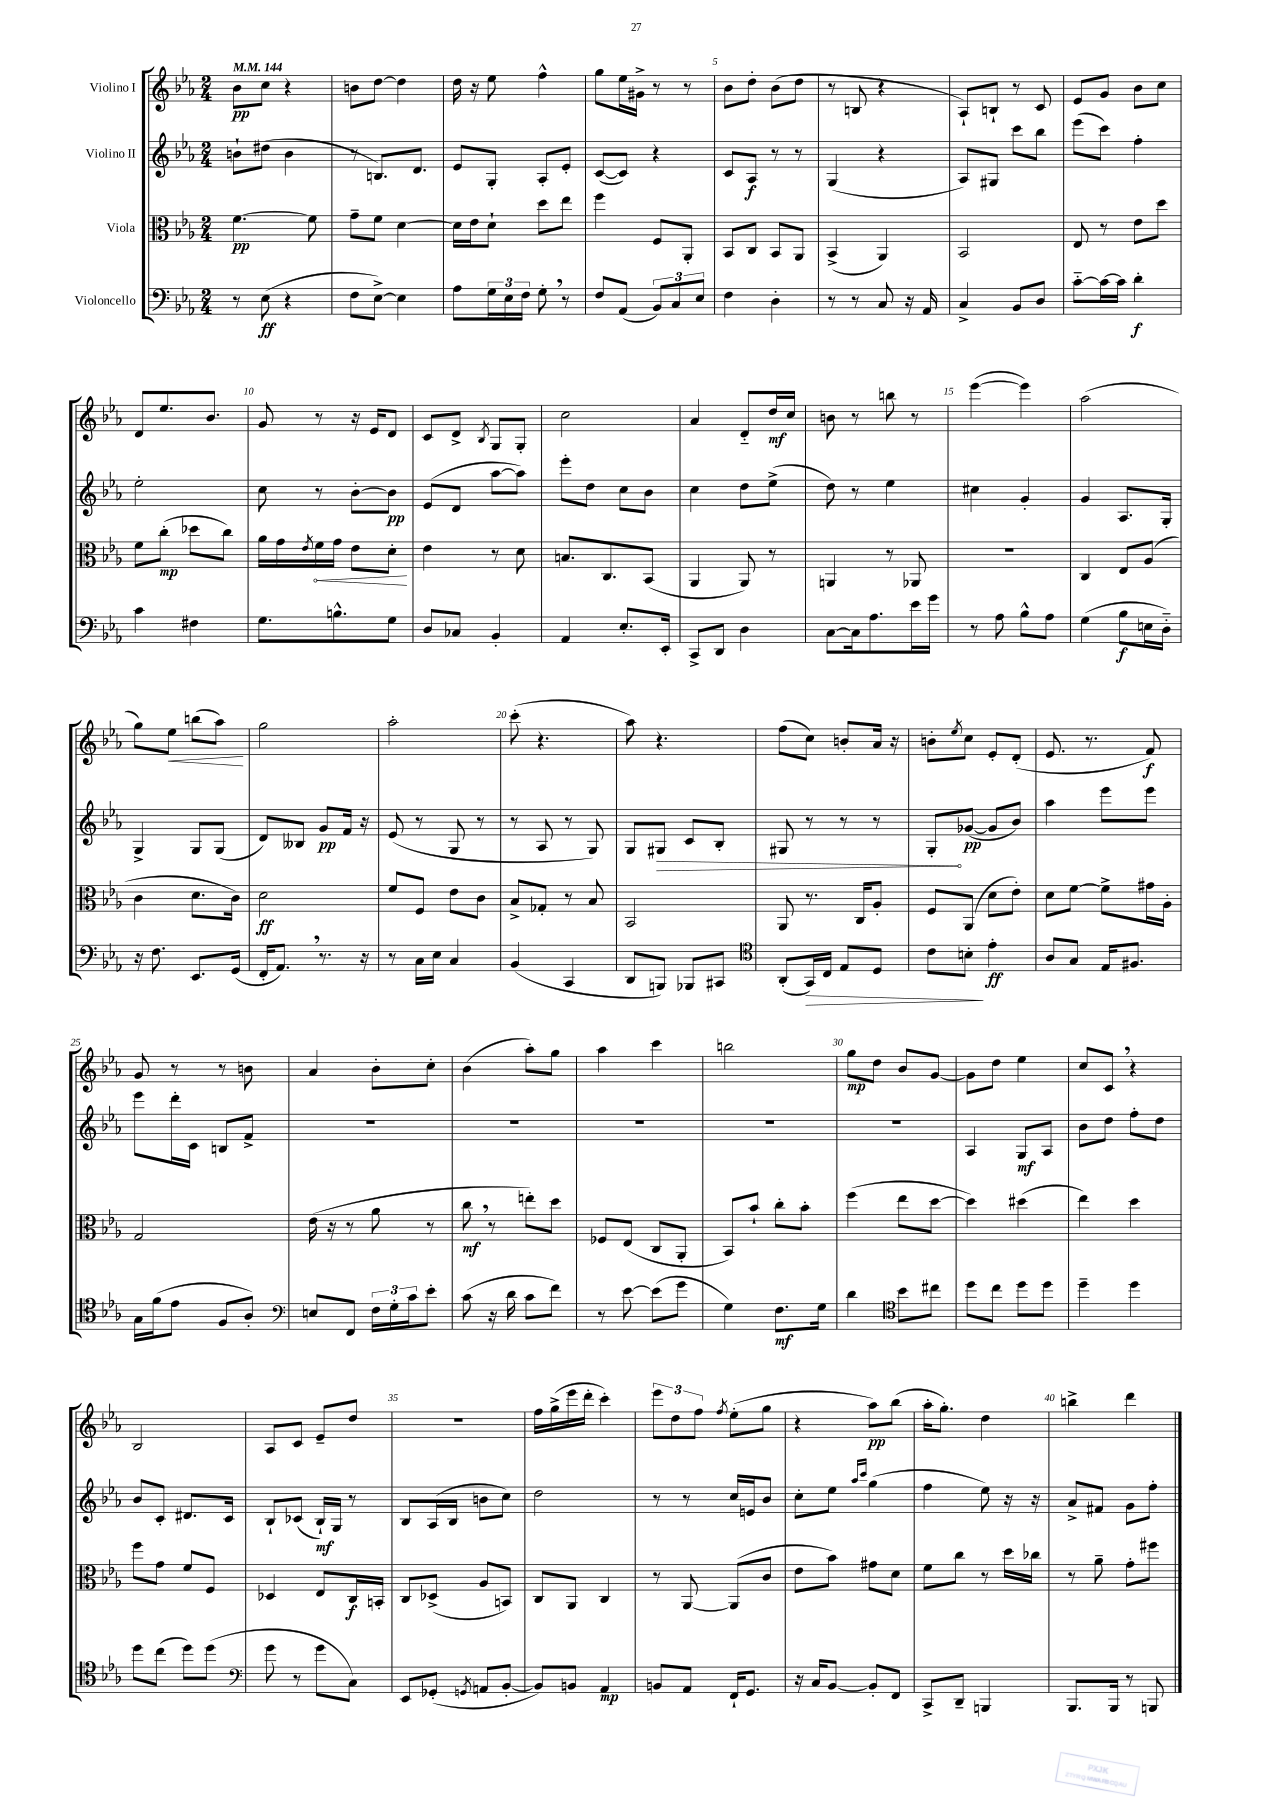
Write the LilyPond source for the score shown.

<<
\new StaffGroup <<
\new Staff = "s0" \with { instrumentName = "Violino I" } {
    \clef treble \key ees \major \numericTimeSignature \time 2/4 \tempo 4 = 144
    bes'8\pp c''8 r4 |
    b'8 d''8~ d''4 |
    d''16 r16 ees''8 f''4-^ |
    g''8 ees''16 gis'16-> r8 r8 |
    bes'8 d''8-. bes'8( d''8 |
    r8 b8 r4 |
    aes8-!) b8-! r8 c'8 |
    ees'8 g'8 bes'8 c''8 |
    d'8 ees''8. bes'8. |
    g'8 r8 r16 ees'16 d'8 |
    c'8 d'8-> \acciaccatura { bes8 } g8 g8-. |
    c''2 |
    aes'4 d'8-_ d''16\mf c''16 |
    b'8 r8 b''8 r8 |
    ees'''4~( ees'''4) |
    aes''2( |
    g''8) ees''8\< b''8( aes''8\!) |
    g''2 |
    aes''2-. |
    c'''8-.( r4. |
    aes''8) r4. |
    f''8( c''8) b'8-. aes'16 r16 |
    b'8-. \acciaccatura { ees''8 } c''8 ees'8-. d'8-.( |
    ees'8. r8. f'8\f) |
    g'8 r8 r8 b'8 |
    aes'4 bes'8-. c''8-. |
    bes'4( aes''8-.) g''8 |
    aes''4 c'''4 |
    b''2 |
    g''8\mp d''8 bes'8 g'8~ |
    g'8 d''8 ees''4 |
    c''8 c'8 \breathe r4 |
    bes2 |
    aes8 c'8 ees'8-- d''8 |
    R2 |
    f''16 g''16->( ees'''16 d'''16-. c'''4-.) |
    \tuplet 3/2 { ees'''8 d''8 f''8 } \acciaccatura { f''8 } ees''8-.( g''8 |
    r4 aes''8\pp) bes''8( |
    aes''16-. g''8.-.) d''4 |
    b''4-> d'''4 \bar "|." |
}
\new Staff = "s1" \with { instrumentName = "Violino II" } {
    \clef treble \key ees \major \numericTimeSignature \time 2/4
    b'8-! dis''8( b'4 |
    r8 b8.) d'8. |
    ees'8 g8-. aes8-. ees'8-. |
    c'8~( c'8) r4 |
    c'8 aes8\f r8 r8 |
    g4( r4 |
    aes8) gis8 c'''8 bes''8 |
    ees'''8( c'''8) f''4-. |
    ees''2-. |
    c''8 r8 bes'8~-. bes'8\pp |
    ees'8( d'8 aes''8~ aes''8) |
    ees'''8-. d''8 c''8 bes'8 |
    c''4 d''8 ees''8->( |
    d''8) r8 ees''4 |
    cis''4 g'4-. |
    g'4 aes8. g16-. |
    g4-> g8 g8( |
    d'8) beses8 g'8\pp f'16 r16 |
    ees'8( r8 g8 r8 |
    r8 aes8 r8 g8) |
    g8 \once \override Hairpin.circled-tip = ##t gis8\> c'8 bes8-. |
    gis8 r8 r8 r8 |
    g8-.\! ges'8~\pp( ges'8 bes'8) |
    aes''4 ees'''8 ees'''8 |
    ees'''8 d'''16-. c'16 b8 f'8-> |
    R2 |
    R2 |
    R2 |
    R2 |
    R2 |
    aes4 g8\mf aes8 |
    bes'8 d''8 f''8-. d''8 |
    bes'8 c'8-. dis'8. c'16 |
    bes8-! ces'8( bes16-!\mf) g16 r8 |
    bes8 aes16( bes16 b'8 c''8) |
    d''2 |
    r8 r8 c''16 e'16 bes'8 |
    c''8-. ees''8 \grace { aes''16 c'''16 } g''4( |
    f''4 ees''8) r16 r16 |
    aes'8-> fis'8 g'8 f''8-. \bar "|." |
}
\new Staff = "s2" \with { instrumentName = "Viola" } {
    \clef alto \key ees \major \numericTimeSignature \time 2/4
    f'4.~\pp f'8 |
    g'8-- f'8 d'4~ |
    d'16 ees'16 d'8-! d''8 ees''8 |
    f''4 f8 aes,8-. |
    bes,8 c8 bes,8 aes,8 |
    bes,4->( aes,4) |
    bes,2 |
    ees8 r8 ees'8 d''8 |
    f'8 c''8-.\mp( des''8 c''8) |
    aes'16 g'16 \acciaccatura { ees'8 } \once \override Hairpin.circled-tip = ##t f'16\< g'16 ees'8 d'8-.\! |
    ees'4 r8 d'8 |
    b8. c8. bes,8( |
    aes,4 aes,8) r8 |
    a,4 r8 aes,8 |
    r2 |
    c4 ees8 aes8( |
    c'4 d'8. c'16) |
    d'2\ff |
    f'8 f8 ees'8 c'8 |
    bes8-> ges8-. r8 bes8 |
    bes,2 |
    aes,8 r8. c16 aes8-. |
    f8 aes,8( d'8 ees'8-.) |
    d'8 f'8~ f'8-> gis'16 aes16-. |
    g2 |
    ees'16( r16 r8 aes'8 r8 |
    c''8\mf \breathe r8 e''8-.) d''8 |
    fes8 ees8( c8 aes,8-. |
    bes,8) bes'8-! c''8-. bes'8-. |
    f''4( ees''8 d''8~ |
    d''4) dis''4( |
    ees''4) d''4 |
    f''8 g'8 f'8 f8 |
    des4 ees8 c16\f b,16-. |
    c8 des8->( aes8 b,8) |
    c8 aes,8 c4 |
    r8 aes,8~ aes,8( c'8 |
    ees'8 bes'8) gis'8 d'8 |
    f'8 c''8 r8 d''16 ces''16 |
    r8 aes'8-- g'8-. fis''8 \bar "|." |
}
\new Staff = "s3" \with { instrumentName = "Violoncello" } {
    \clef bass \key ees \major \numericTimeSignature \time 2/4
    r8 ees8\ff( r4 |
    f8 ees8~->) ees4 |
    aes8 \tuplet 3/2 { g16 ees16 f16 } g8-. \breathe r8 |
    f8 aes,8( \tuplet 3/2 { bes,8) c8 ees8 } |
    f4 d4-. |
    r8 r8 c8 r16 aes,16 |
    c4-> bes,8 d8 |
    c'8~-_ c'16~ c'16 d'4-.\f |
    c'4 fis4 |
    g8. b8.-^ g8 |
    d8 ces8 bes,4-. |
    aes,4 ees8.-. ees,16-. |
    c,8-> d,8 d4 |
    c8~ c16 aes8. ees'16 g'16 |
    r8 aes8 bes8-^ aes8 |
    g4( bes8\f e16 d16-_) |
    r16 f8. ees,8. g,16( |
    f,16-. aes,8.) \breathe r8. r16 |
    r8 c16 ees16 c4 |
    bes,4( c,4 |
    d,8 b,,8) bes,,8 cis,8 |
    \clef tenor aes,8-.( g,16\>) c16 ees8 d8 |
    c'8 b8-.\! ees'4-.\ff |
    aes8 g8 ees16 fis8. |
    g16 f'16( ees'8 f8 aes8-.) |
    \clef bass e8 f,8 \tuplet 3/2 { f16 g16-. c'16 } ees'8-. |
    c'8( r16 d'16 c'8 f'8) |
    r8 ees'8~ ees'8( g'8 |
    g4) f8.\mf g16 |
    d'4 \clef tenor bes'8 cis''8 |
    d''8 c''8 d''8 d''8 |
    d''4-- d''4 |
    d''8 c''8( d''8) d''8( |
    \clef bass g'8 r8 g'8 c8) |
    ees,8 ges,8-.( \acciaccatura { g,8 } a,8 bes,8~-. |
    bes,8) b,8 aes,4\mp |
    b,8 aes,8 f,16-! g,8. |
    r16 c16 bes,8~ bes,8-. f,8 |
    c,8-> d,8-- b,,4 |
    bes,,8. bes,,16 r8 b,,8 \bar "|." |
}
>>
>>
\layout { \context { \Score \override BarNumber.break-visibility = ##(#f #t #t) barNumberVisibility = #(every-nth-bar-number-visible 5) } }
